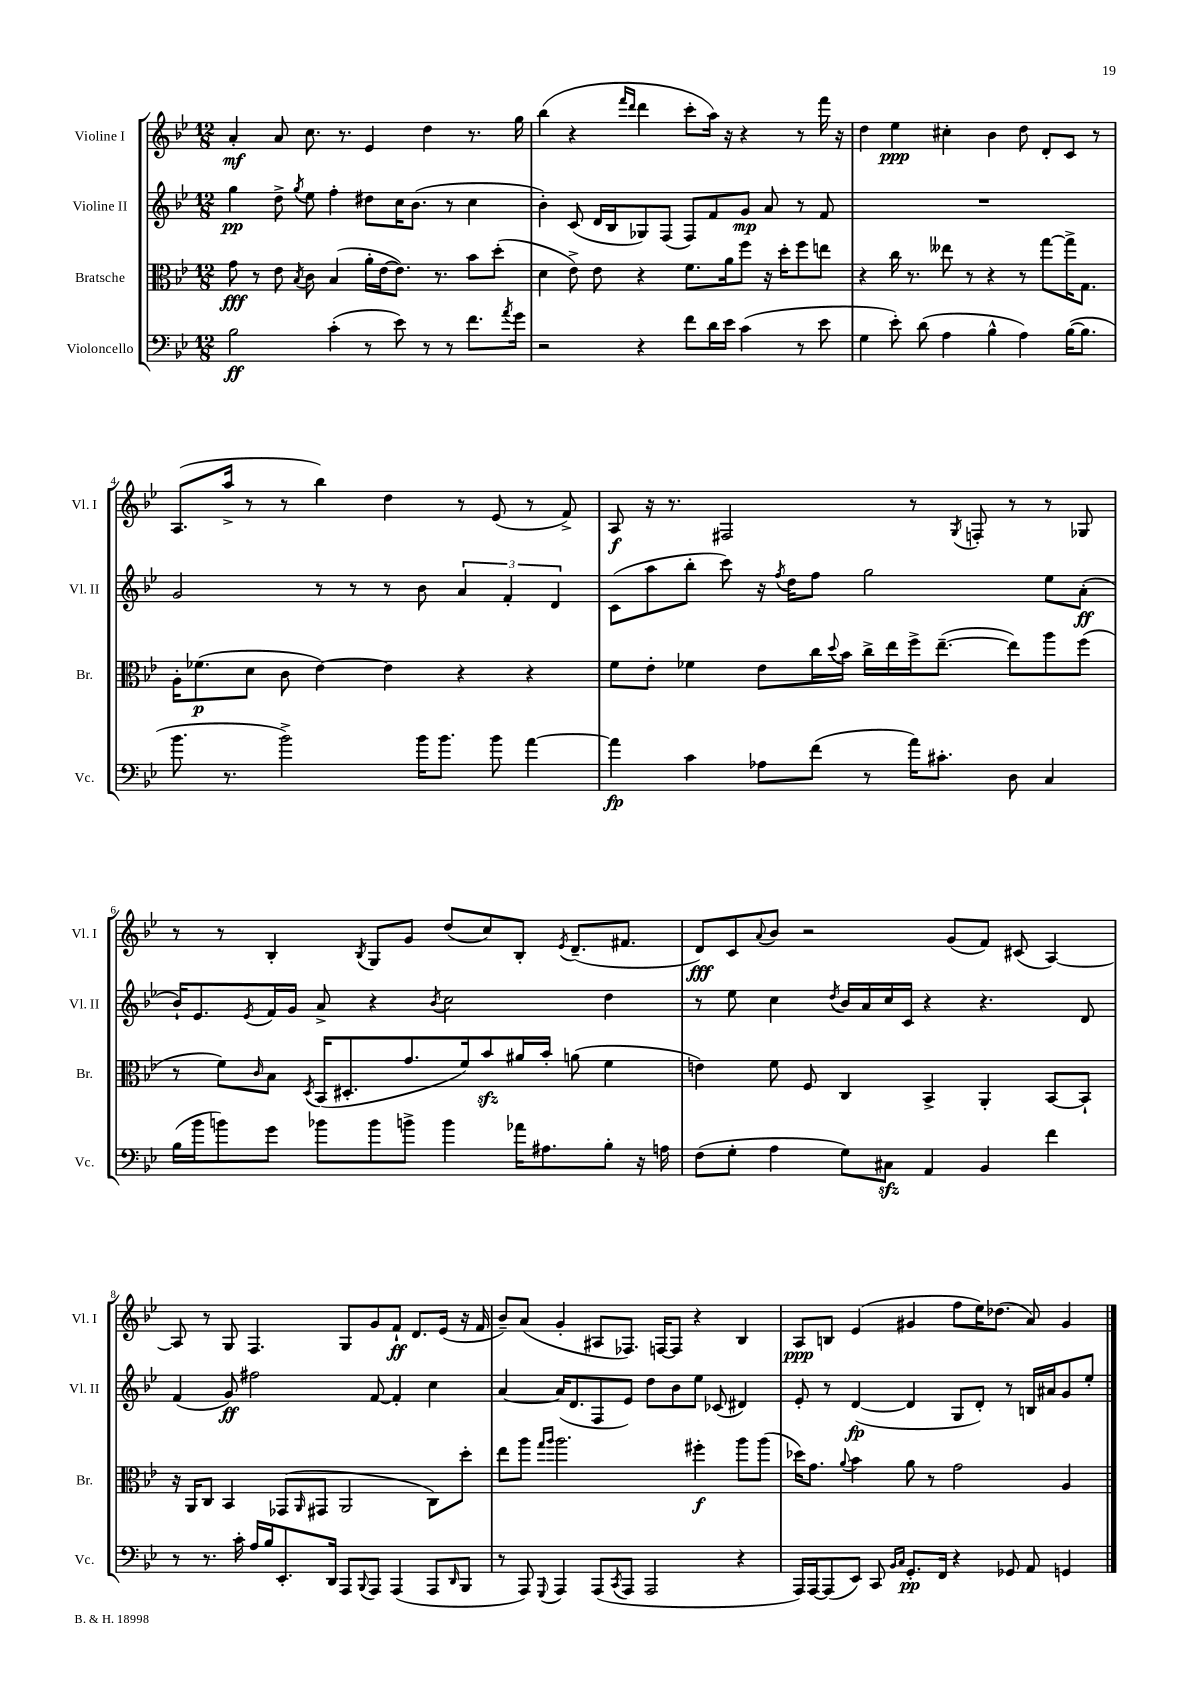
<<
\new StaffGroup <<
\new Staff = "s0" \with { instrumentName = "Violine I" shortInstrumentName = "Vl. I" } {
    \clef treble \key bes \major \numericTimeSignature \time 12/8
    a'4-.\mf a'8 c''8. r8. ees'4 d''4 r8. g''16 |
    bes''4( r4 \grace { f'''16 d'''16 } d'''4 c'''8-. a''16) r16 r4 r8 f'''16 r16 |
    d''4 ees''4\ppp cis''4-. bes'4 d''8 d'8-. c'8 r8 |
    a8.( a''16-> r8 r8 bes''4) d''4 r8 ees'8( r8 f'8->) |
    a8\f r16 r8. fis2 r8 \acciaccatura { g8 } f8-. r8 r8 ges8 |
    r8 r8 bes4-. \acciaccatura { bes8 } g8 g'8 d''8( c''8) bes8-. \acciaccatura { ees'8 } d'8.--( fis'8. |
    d'8\fff) c'8 \appoggiatura { a'8 } bes'8 r2 g'8( f'8) cis'8( a4~) |
    a8 r8 g8 f4. g8 g'8 f'8-!\ff d'8. ees'16( r16 f'16 |
    bes'8--) a'8( g'4-. ais8 fes8.) f16~ f8 r4 bes4 |
    a8\ppp b8 ees'4( gis'4 f''8 ees''16) des''8.( a'8) gis'4 \bar "|." |
}
\new Staff = "s1" \with { instrumentName = "Violine II" shortInstrumentName = "Vl. II" } {
    \clef treble \key bes \major \numericTimeSignature \time 12/8
    g''4\pp d''8-> \acciaccatura { g''8 } ees''8 f''4-. dis''8 c''16 bes'8.( r8 c''4 |
    bes'4-.) c'8( d'16 bes16 ges8) f8( f8) f'8 g'8\mp a'8 r8 f'8 |
    R1. |
    g'2 r8 r8 r8 bes'8 \tuplet 3/2 { a'4 f'4-. d'4 } |
    c'8( a''8 bes''8-. c'''8) r16 \acciaccatura { f''8 } d''16 f''8 g''2 ees''8 a'8-.\ff( |
    bes'16-!) ees'8. \acciaccatura { ees'8 } f'16 g'16 a'8-> r4 \acciaccatura { bes'8 } c''2 d''4 |
    r8 ees''8 c''4 \acciaccatura { d''8 } bes'16 a'16 c''16 c'16 r4 r4. d'8 |
    f'4( g'8\ff) fis''2 f'8~ f'4-. c''4 |
    a'4~ a'16( d'8. f8 ees'8) d''8 bes'8 ees''8 ces'8( dis'4) |
    ees'8-. r8 d'4~\fp( d'4 g8 d'8-.) r8 b16 ais'16 g'8 ees''8-. \bar "|." |
}
\new Staff = "s2" \with { instrumentName = "Bratsche" shortInstrumentName = "Br." } {
    \clef alto \key bes \major \numericTimeSignature \time 12/8
    g'8\fff r8 ees'8 \acciaccatura { bes8 } c'8 bes4( a'16-. ees'16~ ees'8.) r8. bes'8 d''8-.( |
    d'4 ees'8->) ees'8 r4 f'8. a'16 f''8 r16 d''16-. f''8 e''8 |
    r4 c''16 r8. eeses''8 r8 r4 r8 g''8~ g''16-> g8. |
    a16-. fes'8.\p( d'8 c'8 ees'4~) ees'4 r4 r4 |
    f'8 ees'8-. fes'4 ees'8 c''16 \appoggiatura { d''8 } bes'16 c''16-> ees''16 f''16-> ees''8.~--( ees''8) a''8 f''8( |
    r8 f'8) \grace { c'16 } bes8 \acciaccatura { d8 } bes,16( dis8.-. g'8. f'16) bes'8\sfz ais'16 bes'16-. a'8( f'4 |
    e'4) f'8 f8 c4 bes,4-> a,4-. bes,8~ bes,8-! |
    r16 a,16 c8 bes,4 ges,8( \grace { a,16 } gis,8 a,2 c8) d''8-. |
    ees''8 a''8 \grace { g''16 a''16 } a''2. fis''4-.\f a''8 a''8( |
    des''16) g'8. \appoggiatura { a'8 } bes'4 a'8 r8 g'2 a4 \bar "|." |
}
\new Staff = "s3" \with { instrumentName = "Violoncello" shortInstrumentName = "Vc." } {
    \clef bass \key bes \major \numericTimeSignature \time 12/8
    bes2\ff c'4-.( r8 ees'8) r8 r8 f'8. \acciaccatura { a'8 } g'16 |
    r2 r4 f'8 d'16 ees'16 c'4( r8 ees'8 |
    g4 ees'8-.) d'8( a4 bes4-^ a4) bes16~( bes8. |
    bes'8. r8. bes'2->) bes'16 bes'8. bes'8 a'4~ |
    a'4\fp c'4 aes8 f'8( r8 a'16) cis'8.-. d8 c4 |
    bes16( bes'16 b'8) g'8 bes'8 bes'8 b'8-> b'4 aes'16 ais8. bes8-. r16 a16 |
    f8( g8-. a4 g8) cis8\sfz a,4 bes,4 f'4 |
    r8 r8. c'16-. a16 bes16 ees,8.-. d,16 a,,8 \appoggiatura { bes,,8 } a,,8 a,,4( a,,8 \grace { d,16 } bes,,8 |
    r8 a,,8) \appoggiatura { g,,8 } a,,4 a,,8( \acciaccatura { c,8 } a,,8 a,,2 r4 |
    a,,16) a,,16~ a,,8( ees,8) c,8 \grace { bes,16 c16 } g,8.-.\pp f,16 r4 ges,8 a,8 g,4 \bar "|." |
}
>>
>>
